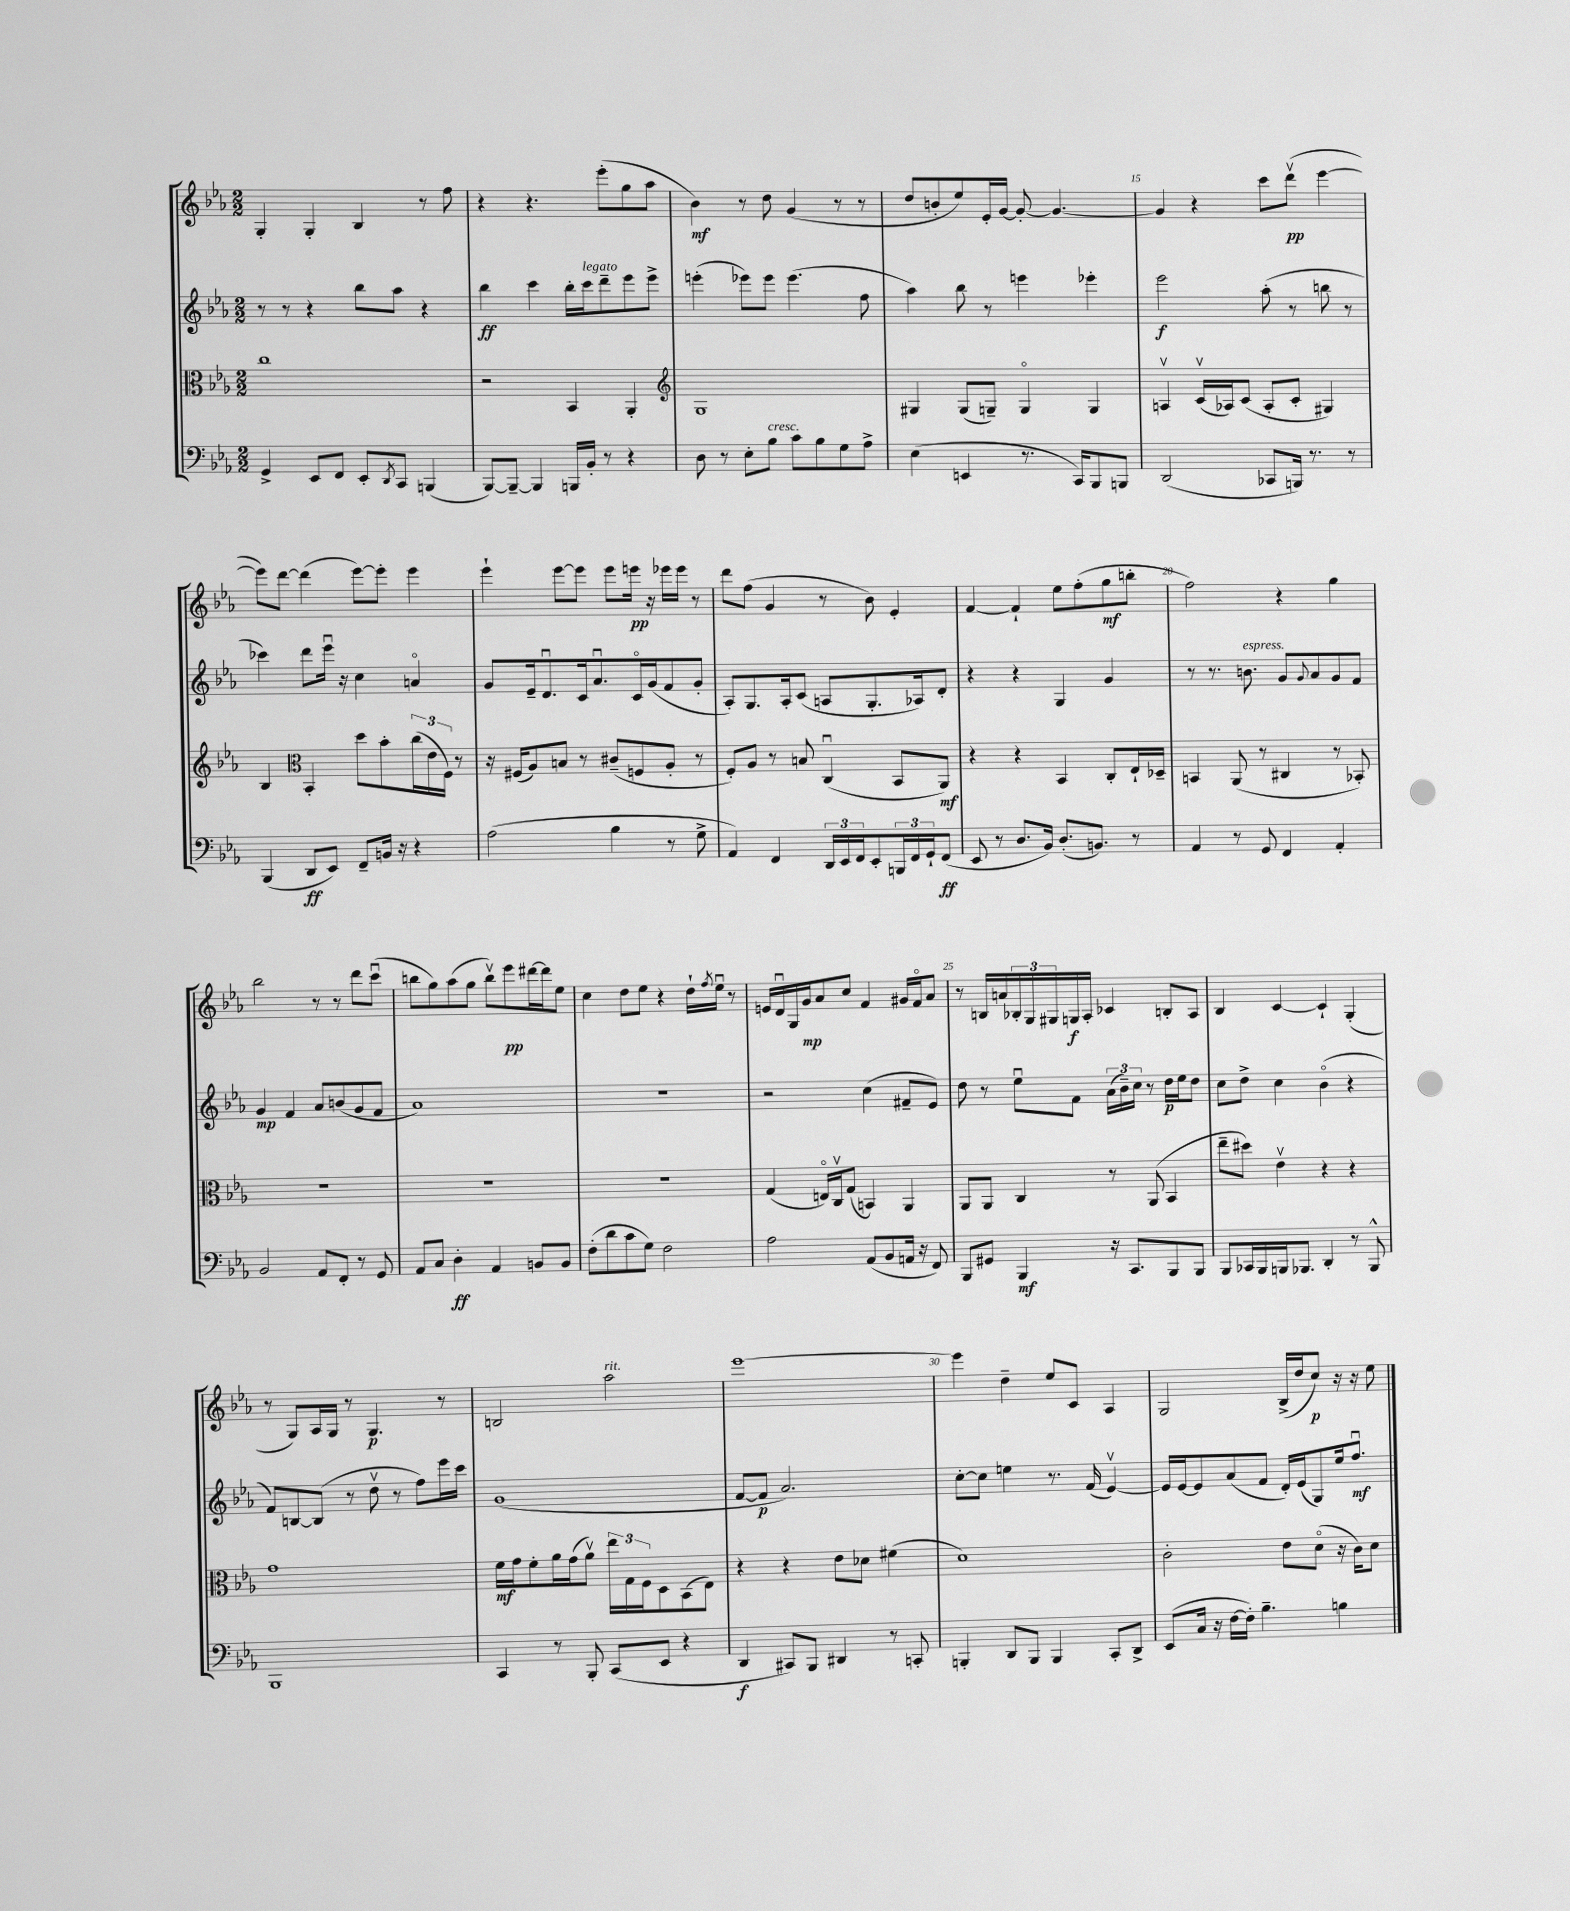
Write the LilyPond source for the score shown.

<<
\new StaffGroup <<
\new Staff = "s0" {
    \clef treble \key ees \major \numericTimeSignature \time 2/2
    g4-. g4-. bes4 r8 f''8 |
    r4 r4. ees'''8-.( g''8 aes''8 |
    bes'4\mf) r8 d''8 g'4( r8 r8 |
    d''8 b'8-. ees''8) ees'16-. g'16~ g'8~-. g'4.~ |
    g'4 r4 c'''8 d'''8\upbow\pp( ees'''4~ |
    ees'''8) d'''8~ d'''4( ees'''8~) ees'''8-. ees'''4 |
    ees'''4-! ees'''8~ ees'''8 ees'''8 e'''16\pp r16 ees'''16 ees'''16 r8 |
    d'''8 f''8( g'4 r8 bes'8) ees'4-. |
    f'4~ f'4-! ees''8 f''8-.( g''8\mf b''8-. |
    f''2) r4 g''4 |
    bes''2 r8 r8 d'''8 c'''8\downbow( |
    b''8 g''8) aes''8( g''8 b''8\upbow) ees'''8\pp dis'''16~ dis'''16 ees''8 |
    c''4 d''8 ees''8 r4 d''16-! \acciaccatura { f''8 } ees''16\downbow r8 |
    e'16 d'16\downbow g16 g'16\mp aes'8 c''8 f'4 gis'16 f'16\flageolet aes'8 |
    r8 b16 a'16 \tuplet 3/2 { bes16-. g16 gis16 } g16\f aes16-. ces'4 b8-. aes8 |
    bes4 c'4~ c'4-! g4-.( |
    r8 g8) aes16 g16 r8 g4.\p r8 |
    b2 aes''2^\markup { \italic "rit." } |
    ees'''1~ |
    ees'''4 d''4-- ees''8 c'8 aes4 |
    g2 bes16->( d''16 c''8\p) r16 r16 ees''8 \bar "|." |
}
\new Staff = "s1" {
    \clef treble \key ees \major \numericTimeSignature \time 2/2
    r8 r8 r4 bes''8 aes''8 r4 |
    bes''4\ff c'''4 bes''16-. c'''16^\markup { \italic "legato" } d'''8-- ees'''8 ees'''8-> |
    e'''4-.( ees'''8) ees'''8 ees'''4.( f''8 |
    aes''4) bes''8 r8 e'''4 ees'''4-. |
    ees'''2\f aes''8-.( r8 b''8 r8 |
    ces'''4) d'''8 ees'''16\downbow r16 c''4 a'4\flageolet |
    g'8 ees'16-- d'8.\downbow c'16 aes'8.\downbow c'16\flageolet g'16( f'8 g'8-. |
    aes8-.) g8. aes16-. c'8( a8 g8.-. aes16) d'8-. |
    r4 r4 g4 g'4 |
    r8 r8. b'8.^\markup { \italic "espress." } g'8 \appoggiatura { g'8 } aes'8 g'8 f'8 |
    g'4\mp f'4 aes'8 b'8( g'8 f'8 |
    aes'1) |
    r1 |
    r2 c''4( fis'8-- ees'8) |
    d''8 r8 ees''8\downbow f'8 \tuplet 3/2 { aes'16( bes'16--) c''16 } r8 d''16\p ees''16 d''8 |
    c''8 d''8-> c''4 bes'4\flageolet( r4 |
    f'8) b8~ b8( r8 d''8\upbow r8 f''8) ees'''16 c'''16 |
    g'1( |
    f'8~ f'8\p aes'2.) |
    c''8~-. c''8 e''4 r8. f'16( ees'4~\upbow) |
    ees'16 ees'16~ ees'8 aes'8( f'8 d'16-.) ees'16( g8) ees''16 f''8.\downbow\mf \bar "|." |
}
\new Staff = "s2" {
    \clef alto \key ees \major \numericTimeSignature \time 2/2
    c''1 |
    r2 bes,4 aes,4-. |
    \clef treble g1 |
    gis4 gis8( g8--) g4\flageolet g4 |
    a4\upbow c'16\upbow( aes16) c'8( aes8-. c'8-. gis4) |
    bes4 \clef alto bes,4-. d''8 bes'8-. \tuplet 3/2 { c''16( ees'16 f16) } r8 |
    r16 fis16( aes8) b8 r8 cis'8--( f8 aes8-. r8 |
    f8-.) aes8 r8 b8 c4\downbow( bes,8 aes,8\mf) |
    r4 r4 bes,4 c8-. ees16-! des16-- |
    b,4 aes,8( r8 cis4 r8 bes,8-.) |
    R1 |
    R1 |
    R1 |
    g4( e16\flageolet) c16\upbow g8( b,4) aes,4 |
    aes,8 aes,8 c4 r8 aes,8( bes,4 |
    ees''8-- dis''8) ees'4\upbow r4 r4 |
    g'1 |
    f'16\mf g'16 f'8-. aes'16 g'16( aes'8\upbow) \tuplet 3/2 { ees''16 g16 f16 } d8 bes,8( ees8) |
    r4 r4 ees'8 des'8 fis'4( |
    d'1) |
    c'2-. ees'8 d'8\flageolet( r16 c'16) d'8 \bar "|." |
}
\new Staff = "s3" {
    \clef bass \key ees \major \numericTimeSignature \time 2/2
    g,4-> ees,8 f,8 ees,8-. \acciaccatura { d,8 } c,8 b,,4( |
    bes,,8~) bes,,8~-- bes,,4 b,,16 bes,16-. r8 r4 |
    d8 r8 ees8-. bes8^\markup { \italic "cresc." } c'8 bes8 g8 aes8-> |
    ees4( e,4 r8. c,16) bes,,8 b,,8 |
    d,2( ces,8 b,,16) r8. r8 |
    bes,,4( d,8\ff ees,8) f,8-- b,16 r16 r4 |
    aes2( bes4 r8 g8-> |
    aes,4) f,4 \tuplet 3/2 { d,16 ees,16 f,16 } ees,8-. \tuplet 3/2 { b,,16 f,16 g,16-! } f,8\ff( |
    ees,8 r8 d8. bes,16) d8.-.( b,8.) r8 |
    aes,4 r8 g,8 f,4 aes,4-. |
    bes,2 aes,8 f,8-. r8 g,8 |
    aes,8 c8 d4-.\ff aes,4 b,8 b,8 |
    f8-.( d'8 c'8 g8) f2 |
    aes2 aes,8( bes,8 a,16 r16 f,8) |
    bes,,8 gis,8 bes,,4\mf r16 c,8. bes,,8 bes,,8 |
    bes,,8 ces,16 bes,,16 b,,16 bes,,8. d,4-. r8 bes,,8-^ |
    bes,,1 |
    c,4 r8 bes,,8-. c,8( ees,8 r4 |
    d,4\f cis,8) bes,,8 dis,4 r8 c,8-. |
    b,,4-. d,8 b,,8 b,,4 c,8-. d,8-> |
    ees,8( c16 r16 f16~ f16-.) bes4.-- b4 \bar "|." |
}
>>
>>
\layout { \context { \Score currentBarNumber = #11 \override BarNumber.break-visibility = ##(#f #t #t) barNumberVisibility = #(every-nth-bar-number-visible 5) } }
